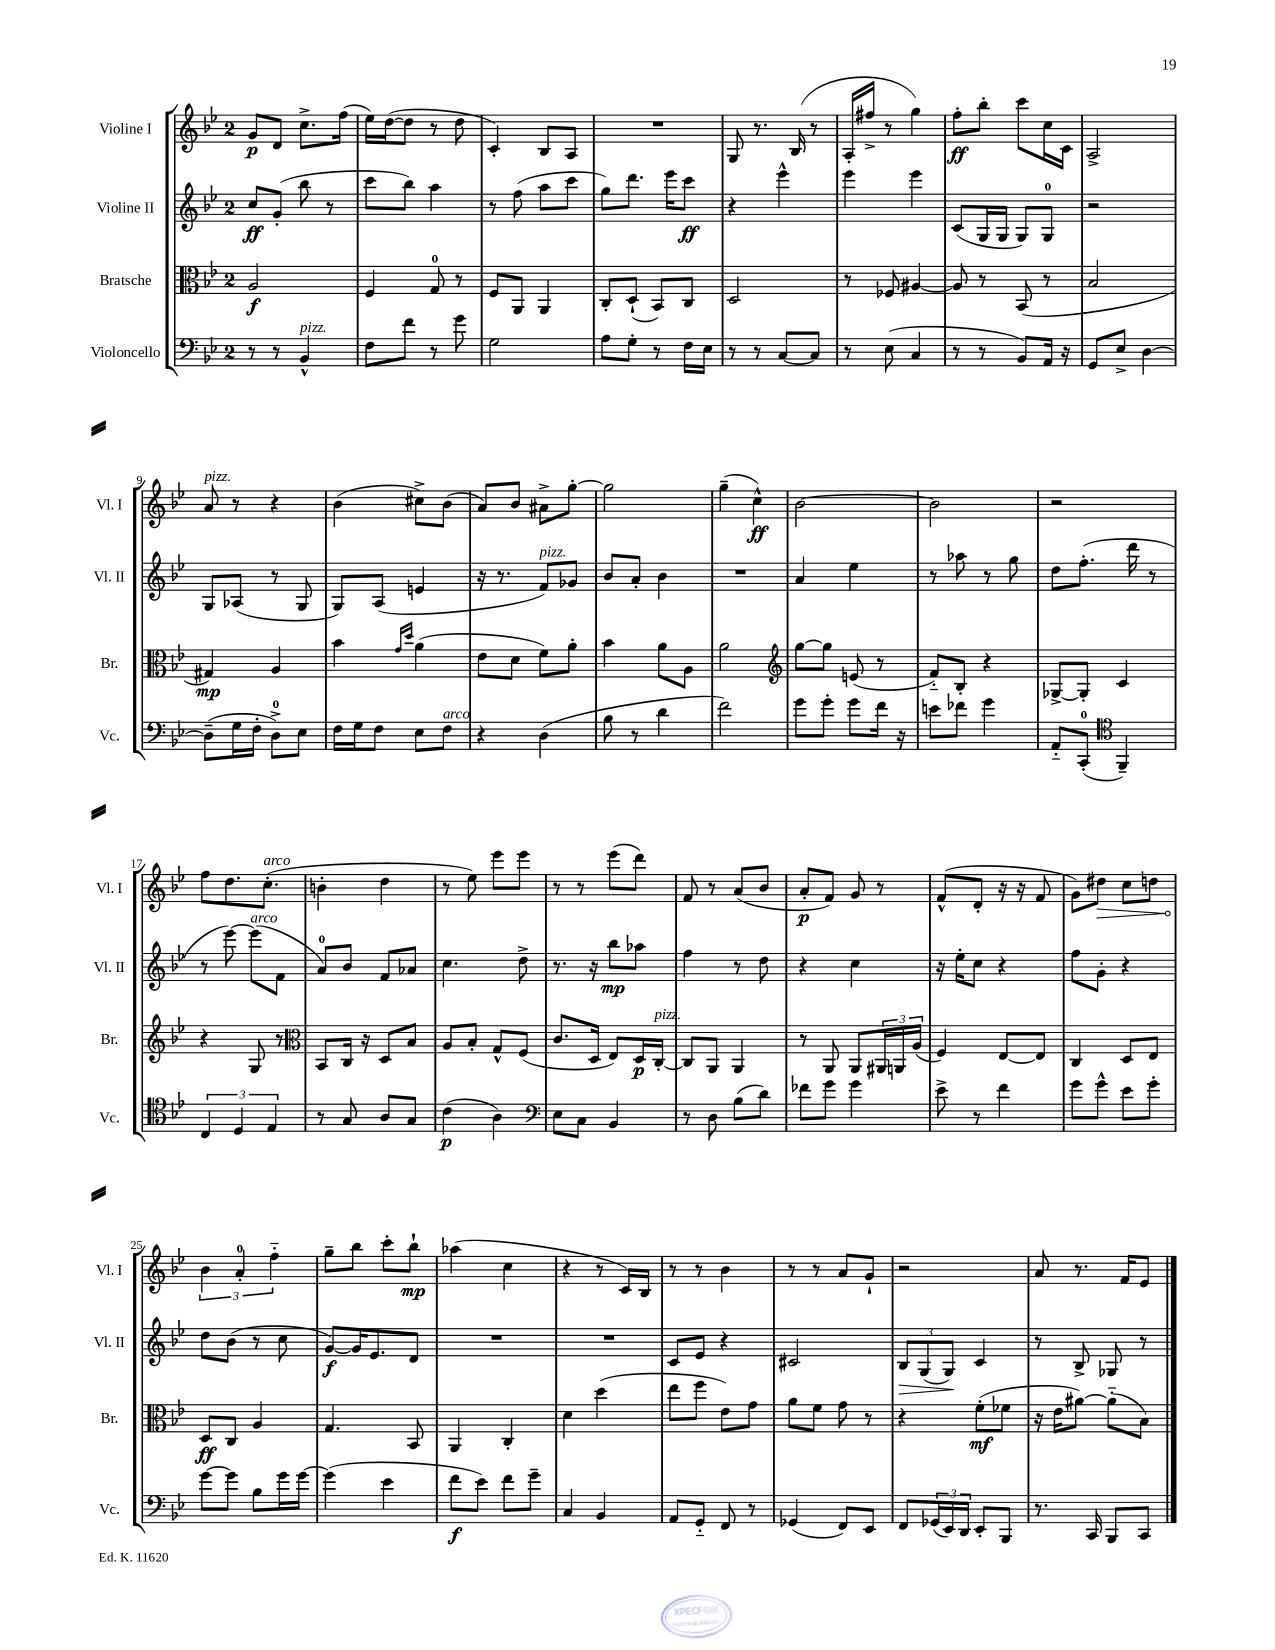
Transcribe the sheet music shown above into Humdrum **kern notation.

**kern	**dynam	**kern	**dynam	**kern	**dynam	**kern	**dynam
*part4	*part4	*part3	*part3	*part2	*part2	*part1	*part1
*staff4	*staff4	*staff3	*staff3	*staff2	*staff2	*staff1	*staff1
*I"Violoncello	*	*I"Bratsche	*	*I"Violine II	*	*I"Violine I	*
*I'Vc.	*	*I'Br.	*	*I'Vl. II	*	*I'Vl. I	*
*clefF4	*	*clefC3	*	*clefG2	*	*clefG2	*
*k[b-e-]	*	*k[b-e-]	*	*k[b-e-]	*	*k[b-e-]	*
*M2/4	*	*M2/4	*	*M2/4	*	*M2/4	*
=1	=1	=1	=1	=1	=1	=1	=1
8r	.	2A/	f	8cc/L	ff	8g/L	p
8r	.	.	.	(8g'/J	.	8d/J	.
!LO:TX:a:i:t=pizz.	!	!	!	!	!	!	!
4BB-^^/	.	.	.	8bb-\	.	8.cc^\L	.
.	.	.	.	8r	.	.	.
.	.	.	.	.	.	(16ff\Jk	.
=2	=2	=2	=2	=2	=2	=2	=2
8F\L	.	4F/	.	8ccc\L	.	16ee-\LL)	.
.	.	.	.	.	.	([16dd\J	.
8f\J	.	.	.	8bb-\J)	.	8dd\J]	.
8r	.	8G/	.	4aa\	.	8r	.
8g\	.	8r	.	.	.	8dd\	.
=3	=3	=3	=3	=3	=3	=3	=3
2G\	.	8F/L	.	8r	.	4c'/)	.
.	.	8AA/J	.	(8ff\	.	.	.
.	.	4AA/	.	8aa\L	.	8B-/L	.
.	.	.	.	8ccc\J	.	8A/J	.
=4	=4	=4	=4	=4	=4	=4	=4
8A\L	.	8C'/L	.	8gg\L)	.	2r	.
8G'\J	.	(8D`/J	.	8.ddd\J	.	.	.
8r	.	8BB-/L)	.	.	.	.	.
.	.	.	.	16eee-\KL	.	.	.
16F\LL	.	8C/J	.	8ccc\J	ff	.	.
16E-\JJ	.	.	.	.	.	.	.
=5	=5	=5	=5	=5	=5	=5	=5
8r	.	2D/	.	4r	.	8G/	.
8r	.	.	.	.	.	8.r	.
[8C/L	.	.	.	4eee-^^\	.	.	.
.	.	.	.	.	.	(16B-/	.
8C/J]	.	.	.	.	.	8r	.
=6	=6	=6	=6	=6	=6	=6	=6
8r	.	8r	.	4eee-\	.	16A'/LL	.
.	.	.	.	.	.	16ff#X^/JJ	.
(8E-\	.	8F-X/	.	.	.	8r	.
4C/	.	[4A#X/	.	4eee-\	.	4gg\)	.
=7	=7	=7	=7	=7	=7	=7	=7
8r	.	8A#/]	.	(8c/L	.	8ff'\L	ff
8r	.	8r	.	16G/L	.	8bb-'\J	.
.	.	.	.	16G/JJ	.	.	.
8BB-/L)	.	(8BB-/	.	8G/L)	.	8ccc\L	.
16AA/Jk	.	8r	.	8G/J	.	16cc\L	.
16r	.	.	.	.	.	16c\JJ	.
=8	=8	=8	=8	=8	=8	=8	=8
8GG/L	.	2B-/	.	2r	.	2A^/	.
8E-^/J	.	.	.	.	.	.	.
[4D\	.	.	.	.	.	.	.
!!LO:LB:g=z
=9	=9	=9	=9	=9	=9	=9	=9
!	!	!	!	!	!	!LO:TX:a:i:t=pizz.	!
(8D~\L]	.	4G#X/)	mp	8G/L	.	8a/	.
16G\L	.	.	.	(8A-X/J	.	8r	.
16F'\JJ	.	.	.	.	.	.	.
8D^\L)	.	4A/	.	8r	.	4r	.
8E-\J	.	.	.	8G/	.	.	.
=10	=10	=10	=10	=10	=10	=10	=10
16F\LL	.	4b-\	.	8G/L)	.	(4b-\	.
16G\J	.	.	.	.	.	.	.
8F\J	.	.	.	(8A/J	.	.	.
.	.	16qqg/LL	.	.	.	.	.
.	.	16qqdd/JJ	.	.	.	.	.
8E-\L	.	(4a\	.	4en/	.	8cc#X^\L)	.
!LO:TX:a:i:t=arco	!	!	!	!	!	!	!
8F\J	.	.	.	.	.	(8b-\J	.
=11	=11	=11	=11	=11	=11	=11	=11
4r	.	8e-\L	.	16r	.	8a/L)	.
.	.	.	.	8.r	.	.	.
.	.	8d\J	.	.	.	8b-/J	.
!	!	!	!	!LO:TX:a:i:t=pizz.	!	!	!
(4D\	.	8f\L)	.	8f/L)	.	8a#X^\L	.
.	.	8a'\J	.	8g-X/J	.	[8gg'\J	.
=12	=12	=12	=12	=12	=12	=12	=12
8B-\	.	4b-\	.	8b-/L	.	2gg\]	.
8r	.	.	.	8a'/J	.	.	.
4d\	.	8a\L	.	4b-\	.	.	.
.	.	8A\J	.	.	.	.	.
=13	=13	=13	=13	=13	=13	=13	=13
2f\)	.	2a\	.	2r	.	(4gg~\	.
.	.	.	.	.	.	4cc^^\)	ff
=14	=14	=14	=14	=14	=14	=14	=14
*	*	*clefG2	*	*	*	*	*
8g\L	.	[8gg\L	.	4a/	.	[2b-\	.
8g'\J	.	8gg\J]	.	.	.	.	.
8g\L	.	(8en/	.	4ee-\	.	.	.
16f\Jk	.	8r	.	.	.	.	.
16r	.	.	.	.	.	.	.
=15	=15	=15	=15	=15	=15	=15	=15
8en\L	.	8f/L)	.	8r	.	2b-\]	.
8f-X\J	.	8B-'/J	.	8aa-X\	.	.	.
4g\	.	4r	.	8r	.	.	.
.	.	.	.	8gg\	.	.	.
=16	=16	=16	=16	=16	=16	=16	=16
8AA/L	.	[8G-X^/L	.	8dd\L	.	2r	.
(8CC'/J	.	8G-'/J]	.	(8.ff'\J	.	.	.
*clefC4	*	*	*	*	*	*	*
4FF~/)	.	4c/	.	.	.	.	.
.	.	.	.	16ddd\	.	.	.
.	.	.	.	8r	.	.	.
!!LO:LB:g=z
=17	=17	=17	=17	=17	=17	=17	=17
6C/	.	4r	.	8r	.	8ff\L	.
.	.	.	.	[8eee-\)	.	8.dd\	.
6D/	.	.	.	.	.	.	.
!	!	!	!	!LO:TX:a:i:t=arco	!	!	!
.	.	8G/	.	(8eee-\L]	.	.	.
!	!	!	!	!	!	!LO:TX:a:i:t=arco	!
.	.	.	.	.	.	(8.cc'\J	.
6E-/	.	.	.	.	.	.	.
.	.	8r	.	8f\J	.	.	.
=18	=18	=18	=18	=18	=18	=18	=18
*	*	*clefC3	*	*	*	*	*
8r	.	8BB-/L	.	8a/L)	.	4bn'\	.
8G/	.	16C/Jk	.	8b-/J	.	.	.
.	.	16r	.	.	.	.	.
8A/L	.	8D/L	.	8f/L	.	4dd\	.
8G/J	.	8B-/J	.	8a-X/J	.	.	.
=19	=19	=19	=19	=19	=19	=19	=19
(4c\	p	8A/L	.	4.cc\	.	8r	.
.	.	8B-'/J	.	.	.	8ee-\)	.
4A\)	.	8G^^/L	.	.	.	8eee-\L	.
.	.	(8F/J	.	8dd^\	.	8eee-\J	.
=20	=20	=20	=20	=20	=20	=20	=20
*clefF4	*	*	*	*	*	*	*
8E-\L	.	8.c/L	.	8.r	.	8r	.
8C\J	.	.	.	.	.	8r	.
.	.	16D/Jk	.	16r	.	.	.
4BB-/	.	8E-/L)	.	8bb-\L	mp	(8eee-\L	.
.	.	16D/L	p	8aa-X\J	.	8ddd\J)	.
!	!	!LO:TX:a:i:t=pizz.	!	!	!	!	!
.	.	[16C'/JJ	.	.	.	.	.
=21	=21	=21	=21	=21	=21	=21	=21
8r	.	8C/L]	.	4ff\	.	8f/	.
8D\	.	8AA/J	.	.	.	8r	.
(8B-\L	.	4AA/	.	8r	.	(8a/L	.
8d\J)	.	.	.	8dd\	.	8b-/J	.
=22	=22	=22	=22	=22	=22	=22	=22
8f-X\L	.	8r	.	4r	.	8a'/L	p
8g\J	.	8AA/	.	.	.	8f/J)	.
4g\	.	8AA/L	.	4cc\	.	8g/	.
.	.	24AA#X/L	.	.	.	8r	.
.	.	24AAn/	.	.	.	.	.
.	.	(24A/JJ	.	.	.	.	.
=23	=23	=23	=23	=23	=23	=23	=23
8e-^\	.	4F/)	.	16r	.	(8f^^/L	.
.	.	.	.	16ee-'\KL	.	.	.
8r	.	.	.	8cc\J	.	8d'/J	.
4f\	.	[8E-/L	.	4r	.	16r	.
.	.	.	.	.	.	16r	.
.	.	8E-/J]	.	.	.	8f/	.
=24	=24	=24	=24	=24	=24	=24	=24
8g\L	.	4C/	.	8ff\L	.	8g\L)	.
!	!	!	!	!	!	!	!LO:HP:b
8g^^\J	.	.	.	8g'\J	.	8dd#X\J	>
8e-\L	.	8D/L	.	4r	.	8cc\L	.
8g'\J	.	8E-/J	.	.	.	8ddn\J	.
!!LO:LB:g=z
=25	=25	=25	=25	=25	=25	=25	=25
[8g\L	.	8D/L	ff	8dd\L	.	6b-\	.
8g\J]	.	8C/J	.	(8b-\J	.	.	.
.	.	.	.	.	.	6a'/	]
8B-\L	.	4A/	.	8r	.	.	.
.	.	.	.	.	.	6ff\	.
16g\L	.	.	.	8cc\	.	.	.
[16g\JJ	.	.	.	.	.	.	.
=26	=26	=26	=26	=26	=26	=26	=26
(4g\]	.	4.G/	.	[8g/L)	f	8gg~\L	.
.	.	.	.	16g/K]	.	8bb-\J	.
.	.	.	.	8.e-/	.	.	.
4e-\	.	.	.	.	.	8ccc'\L	.
.	.	8BB-/	.	8d/J	.	8bb-`\J	mp
=27	=27	=27	=27	=27	=27	=27	=27
8f\L	f	4AA/	.	2r	.	(4aa-X\	.
8e-\J)	.	.	.	.	.	.	.
8f\L	.	4C'/	.	.	.	4cc\	.
8g~\J	.	.	.	.	.	.	.
=28	=28	=28	=28	=28	=28	=28	=28
4C/	.	4d\	.	2r	.	4r	.
4BB-/	.	(4dd\	.	.	.	8r	.
.	.	.	.	.	.	16c/LL)	.
.	.	.	.	.	.	16B-/JJ	.
=29	=29	=29	=29	=29	=29	=29	=29
8AA/L	.	8ee-\L	.	8c/L	.	8r	.
8GG/J	.	8ff\J	.	8e-/J	.	8r	.
8FF/	.	8e-\L)	.	4r	.	4b-\	.
8r	.	8g\J	.	.	.	.	.
=30	=30	=30	=30	=30	=30	=30	=30
(4GG-X/	.	8a\L	.	2c#X/	.	8r	.
.	.	8f\J	.	.	.	8r	.
8FF/L)	.	8g\	.	.	.	8a/L	.
8EE-/J	.	8r	.	.	.	8g`/J	.
=31	=31	=31	=31	=31	=31	=31	=31
!	!	!	!	!	!LO:HP:b	!	!
8FF/L	.	4r	.	12B-/L	>	2r	.
.	.	.	.	(12G/	.	.	.
(24GG-X/L	.	.	.	.	.	.	.
24EE-/)	.	.	.	12G/J)	.	.	.
24DD/JJ	.	.	.	.	.	.	.
8EE-'/L	.	(8f'\L	mf	4c/	]	.	.
8BBB-/J	.	8f-X\J	.	.	.	.	.
=32	=32	=32	=32	=32	=32	=32	=32
8.r	.	16r	.	8r	.	8a/	.
.	.	16e-\KL	.	.	.	.	.
.	.	[8a#X\J)	.	8B-^/	.	8.r	.
16CC/	.	.	.	.	.	.	.
8BBB-/L	.	(8a#\L]	.	8G-X/	.	.	.
.	.	.	.	.	.	16f/KL	.
8CC/J	.	8B-\J)	.	8r	.	8e-/J	.
==	==	==	==	==	==	==	==
*-	*-	*-	*-	*-	*-	*-	*-
